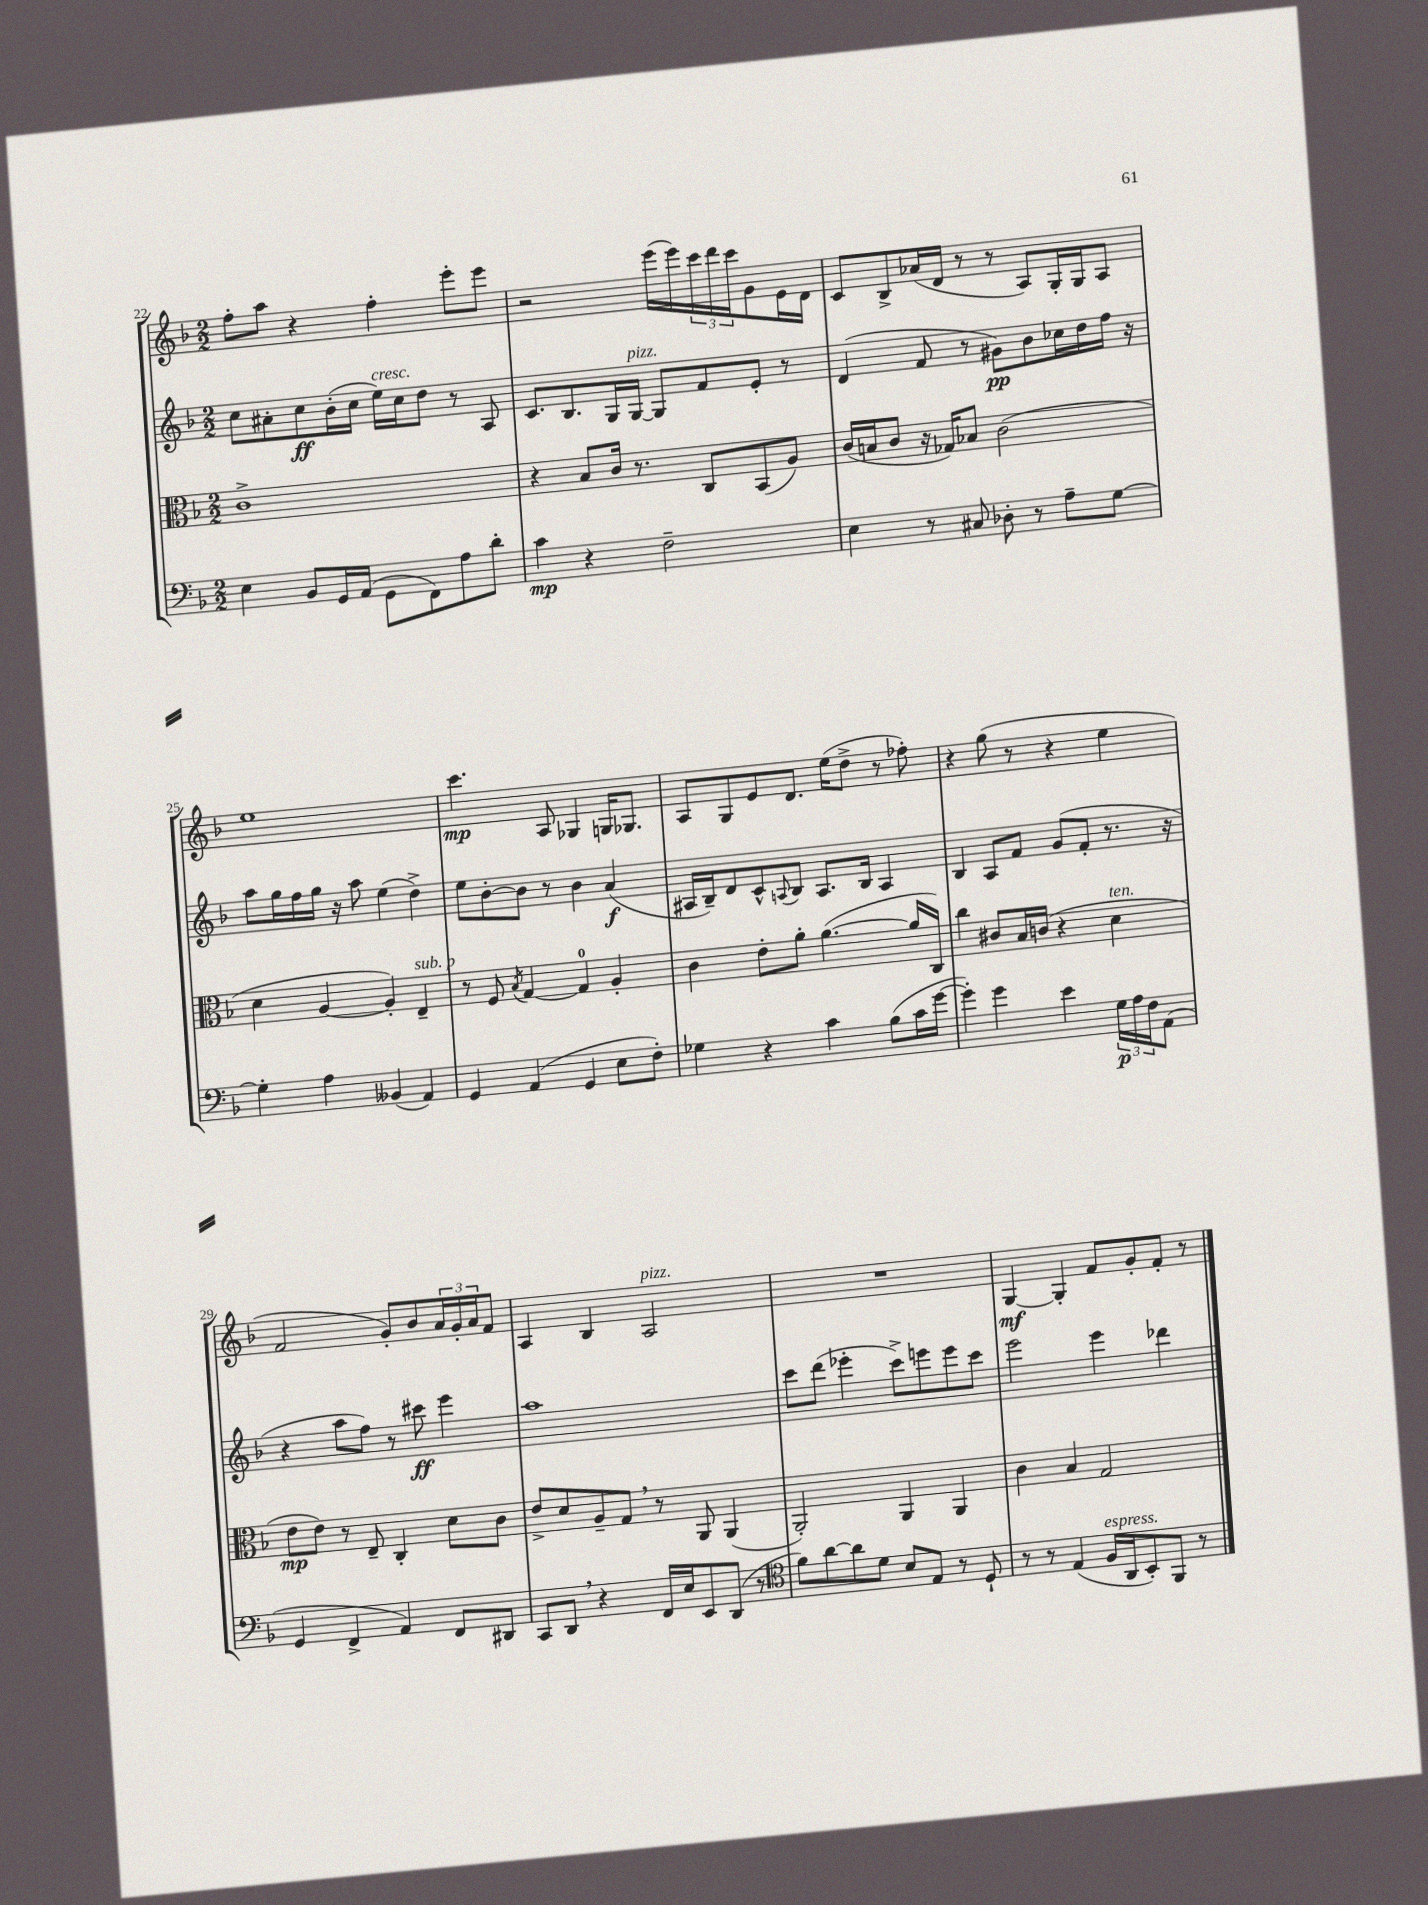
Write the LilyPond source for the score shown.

<<
\new StaffGroup <<
\new Staff = "s0" {
    \clef treble \key f \major \numericTimeSignature \time 2/2
    f''8-. a''8 r4 f''4-. e'''8-. e'''8 |
    r2 e'''16( e'''16) \tuplet 3/2 { c'''16 d'''16 c'''16 } g'8 e'16 d'16 |
    c'8 bes8-> aes'16( d'16 r8 r8 a8) g16-. g16 a8 |
    e''1 |
    c'''4.\mp a8 ges4 g16 ges8. |
    a8 g8 e'8 d'8. e''16( d''8-> r8 fes''8-.) |
    r4 g''8( r8 r4 e''4 |
    f'2 g'8-.) bes'8 \tuplet 3/2 { a'16 g'16-. a'16 } f'8 |
    a4 bes4 a2^\markup { \italic "pizz." } |
    R1 |
    g4~\mf g4-. f'8 g'8-. f'8-. r8 \bar "|." |
}
\new Staff = "s1" {
    \clef treble \key f \major \numericTimeSignature \time 2/2
    c''8 ais'8-. c''8\ff bes'16-.( c''16 e''16^\markup { \italic "cresc." }) c''16 d''8 r8 a8 |
    c'8. bes8. g16 g16~^\markup { \italic "pizz." } g8 f'8 e'8-. r8 |
    d'4( f'8 r8 gis'8\pp) bes'8 ces''16 d''16 f''16 r16 |
    a''8 g''16 f''16 g''16 r16 a''8 e''4( d''4->) |
    e''8 bes'8~-. bes'8 r8 bes'4 a'4\f( |
    ais16 bes16--) d'8 c'8-^ \appoggiatura { a8 } bes8 a8. bes16 a4 |
    bes4 a8 f'8 g'8( f'8-. r8. r16 |
    r4 a''8 f''8) r8 cis'''8\ff e'''4 |
    a''1 |
    c'''8 d'''8( ees'''4-. c'''8->) e'''8 e'''8 c'''8 |
    e'''2 e'''4 des'''4 \bar "|." |
}
\new Staff = "s2" {
    \clef alto \key f \major \numericTimeSignature \time 2/2
    c'1-> |
    r4 bes8 c'16 r8. c8 bes,8( a8) |
    c'16( b16 c'8 r16 ges16) bes8 c'2( |
    d'4 a4~ a4-.) e4--^\markup { \italic "sub. p" } |
    r8 f8 \acciaccatura { bes8 } g4~ g4-0 a4-. |
    c'4 e'8-. a'8-. a'4.~( a'16 c16) |
    c''4 cis'8 bes16 c'16( r4 d'4^\markup { \italic "ten." } |
    e'8\mp e'8) r8 e8-- c4-. d'8 c'8 |
    e'8-> d'8 a8-- g8 \breathe r8 a,8 a,4( |
    a,2-.) a,4 a,4 |
    c'4 bes4 g2 \bar "|." |
}
\new Staff = "s3" {
    \clef bass \key f \major \numericTimeSignature \time 2/2
    e4 bes,8 g,16 a,16( g,8 f,8) a8 d'8-. |
    c'4\mp r4 f2-- |
    e4 r8 cis8 des8-. r8 a8-- g8~ |
    g4-. a4 beses,4( a,4) |
    g,4 a,4( g,4 e8 f8-.) |
    ges4 r4 c'4 bes8( c'16 g'16~ |
    g'4-.) g'4 e'4 \tuplet 3/2 { g16\p a16 f16 } a,8( |
    g,4 f,4-> a,4) f,8 dis,8 |
    c,8 d,8 \breathe r4 f,16 e16 e,8 d,8( r8 |
    \clef tenor f'8) a'8~ a'8 d'8 bes8 e8 r8 d8-! |
    r8 r8 e4( f16^\markup { \italic "espress." } a,16 bes,8-.) f,8 r8 \bar "|." |
}
>>
>>
\layout { \context { \Score currentBarNumber = #22 } }
